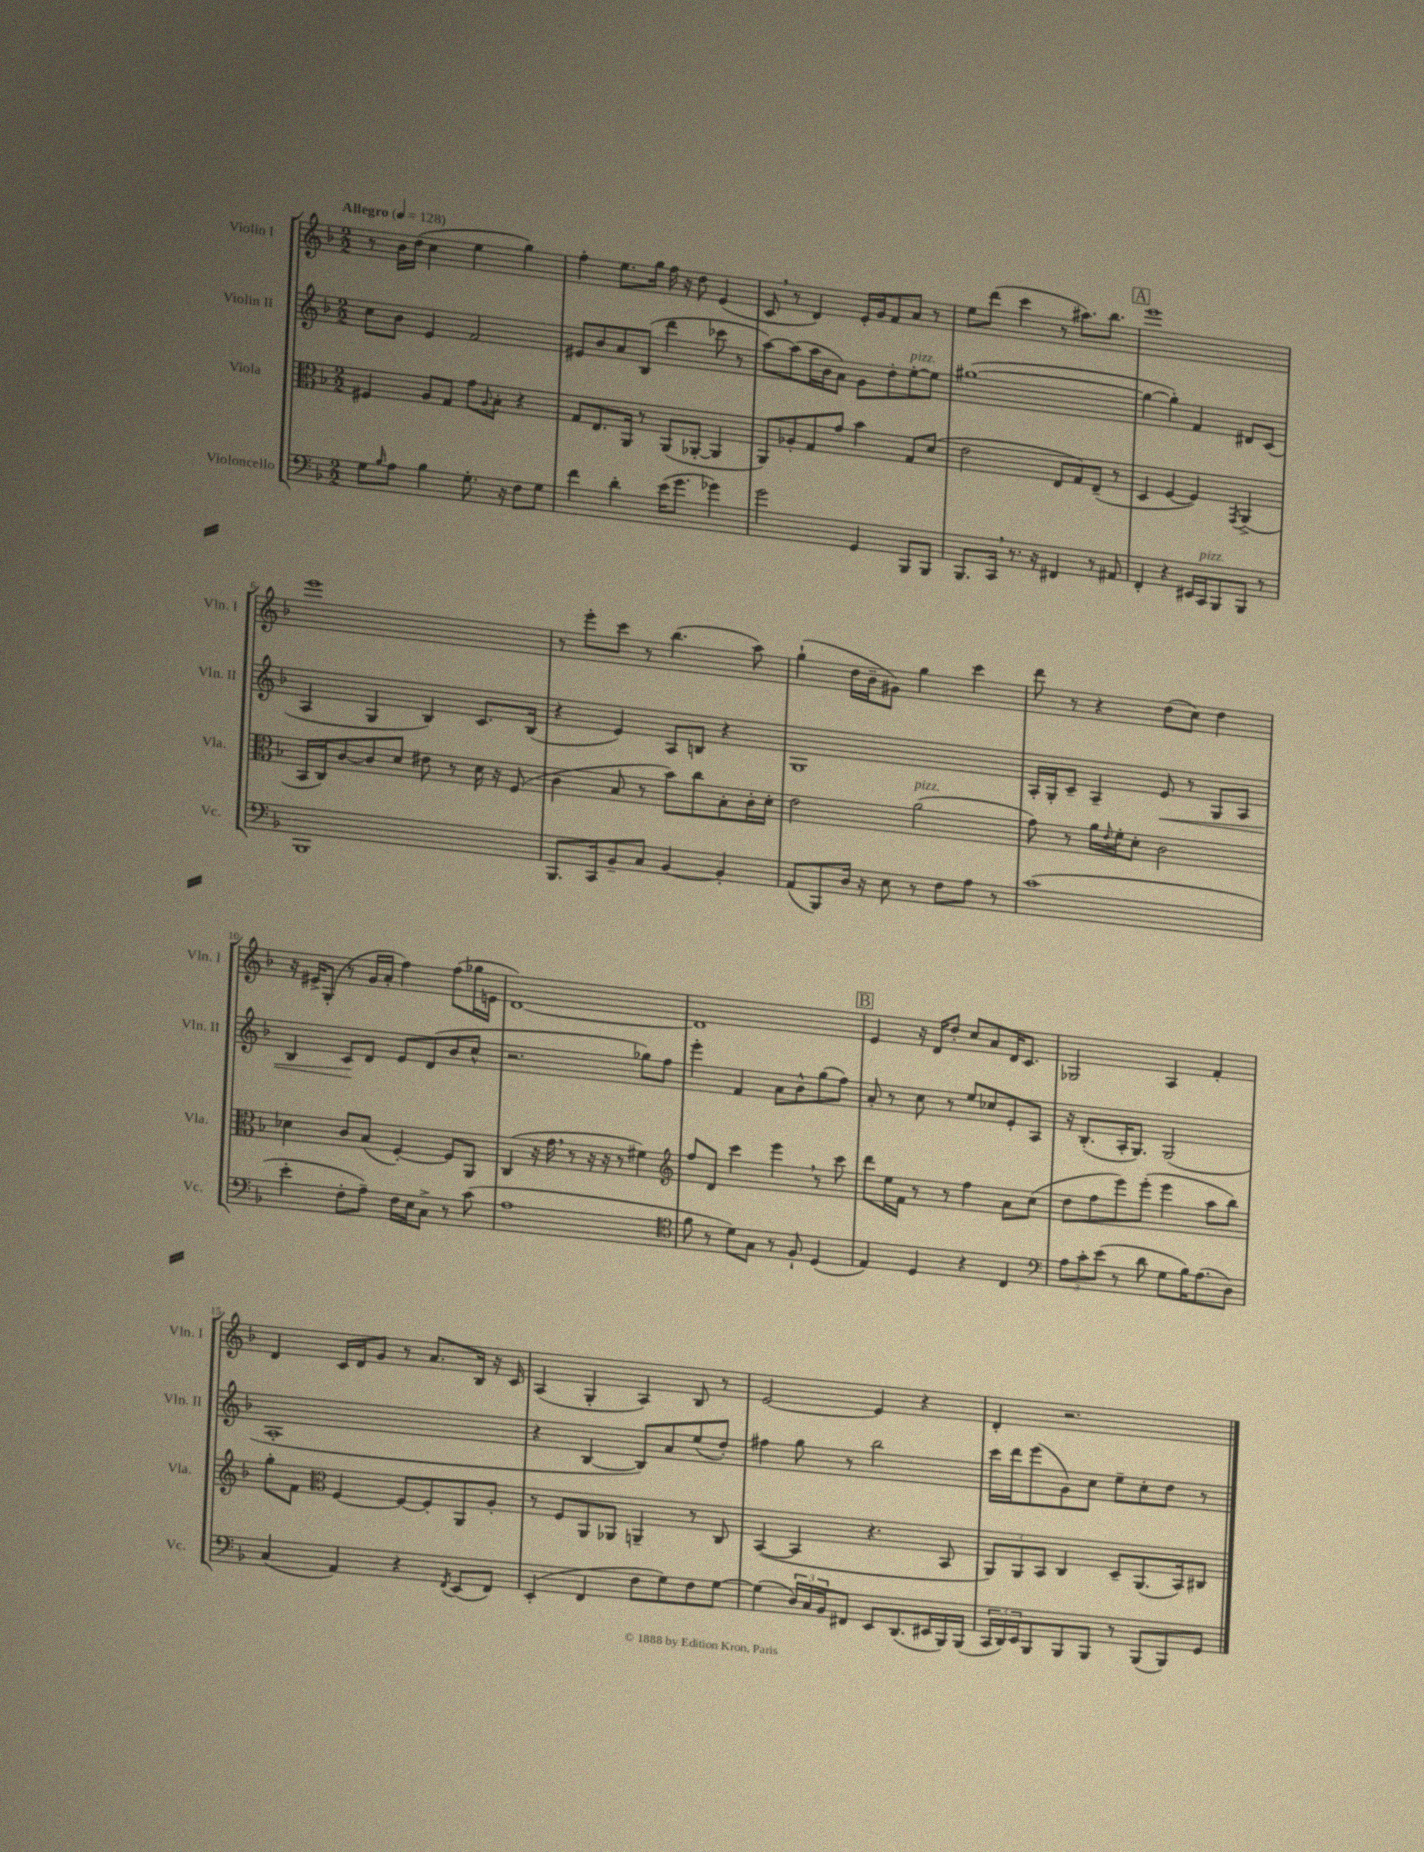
<<
\new StaffGroup <<
\new Staff = "s0" \with { instrumentName = "Violin I" shortInstrumentName = "Vln. I" } {
    \clef treble \key f \major \numericTimeSignature \time 2/2 \tempo "Allegro" 4 = 128
    r8 bes'16 d''16( c''4 e''4 g''4) |
    f''4-. e''8. g''16 f''16 r16 d''8 e'4( |
    c'8 \breathe r8 d'4) e'16-. g'16 f'8 a'8 r8 |
    e''8 d'''8( c'''4 r8 ais''8.) bes''8. |
    \mark \markup { \box "A" } e'''1 |
    e'''1 |
    r8 e'''8-. c'''8 r8 bes''4.( a''8) |
    g''4-!( d''16 bes'16-- gis'8) g''4 c'''4 |
    d'''8 r8 r4 d''8( c''8) d''4 |
    r16 eis'16-> g8-.( r8 g'16 a'16-. f''4) f''8( ges''16 e'16 |
    d'1~) |
    d'1 |
    \mark \markup { \box "B" } e'4 r16 d'16 d''8-. c''8 a'8 d'16 c'8. |
    ges2 a4 f'4-. |
    d'4 c'16 d'16 g'8 r8 a'8. bes16 r16 c'16 |
    a4( g4-. a4) bes8 r8 |
    e'2~ e'4 r4 |
    d'4-. r2. \bar "|." |
}
\new Staff = "s1" \with { instrumentName = "Violin II" shortInstrumentName = "Vln. II" } {
    \clef treble \key f \major \numericTimeSignature \time 2/2
    c''8 bes'8 e'4 f'2 |
    eis'8 bes'8 a'8 bes8( d'''4 ces'''8 r8 |
    a''8~) a''8( a''16 bes'16 a'8) g'8 d''8-. e''8~-.^\markup { \italic "pizz." } e''8 |
    gis''1~( |
    \mark \markup { \box "A" } gis''4~ gis''4-.) f'4 dis'8 c'8( |
    a4 g4 bes4) c'8. bes16( |
    r4 e'4) a8 b8 r4 |
    g1 |
    a16-. g16-. c'8-- a4-- e'8\< r8 g8 a8 |
    bes4 c'8\! d'8 e'8 d'8( bes'8 c''8-^ |
    r2. ges''8) f''8 |
    e'''4-. f'4 a'8 bes'8-^ g''8( f''8) |
    \mark \markup { \box "B" } a'8-. r8 c''8 r8 e''8 ces''8 e'8-. a8 |
    r16 bes8.-.( a16-. g8.) g2( |
    a1-. |
    r4 bes4~ bes8) a'8 e''8( d''8-.) |
    fis''4 g''8 r8 bes''2 |
    c'''16 d'''16 e'''8( g'8) c''8 e''8-- c''8-. d''8 r8 \bar "|." |
}
\new Staff = "s2" \with { instrumentName = "Viola" shortInstrumentName = "Vla." } {
    \clef alto \key f \major \numericTimeSignature \time 2/2
    fis4 a8 g8 g'8 \appoggiatura { a8 } bes8-. r4 |
    g8 e8. a,16 r8 a,8( aes,8~-. aes,4 |
    a,8) aes8-. g8 g'8 bes'4 g8 d'8( |
    e'2 e8 g8) e8--( r8 |
    \mark \markup { \box "A" } d4 f4~ f4) \acciaccatura { g,8 } a,4->( |
    bes,16 c16) c'8~ c'8 d'8 eis'8 r8 d'16 r16 f8( |
    c'4 bes8 r8 bes'8) c''8 bes8-. c'16-. d'16-. |
    e'2 a'2^\markup { \italic "pizz." }( |
    g'8) r8 a'16 \appoggiatura { e'8 } f'16-. d'8-. c'2 |
    des'4 c'8 bes8( f4~-.) f8 a,8 |
    c4( r16 g'16 \breathe r8 r16 r16 r8 fis'4) |
    \clef treble f''8 d'8 c'''4 e'''4 \breathe r8 c'''8 |
    \mark \markup { \box "B" } d'''8 e''16 f'16 r8 r8 f''4 a'8 c''8( |
    d''8 f''8 e'''8) e'''8-.( e'''4 a''8 bes''8) |
    g''8-. f'8 \clef alto f4~ f8~ f8-. a,8 a8-. |
    r8 f8 a,8 aes,8 a,4-- r8 c8 |
    bes,4~( bes,4 r4. bes,8 |
    \tuplet 3/2 { a,8) a,8 bes,8 } c4 d8-- a,8.( bes,16) cis8 \bar "|." |
}
\new Staff = "s3" \with { instrumentName = "Violoncello" shortInstrumentName = "Vc." } {
    \clef bass \key f \major \numericTimeSignature \time 2/2
    g8 \grace { bes16 } a8 bes4 g8.-. r16 f8 g8 |
    f'4 d'4-. e'16( g'8. ges'4) |
    g'2 g,4 bes,,8 bes,,8 |
    bes,,8. c,16 \breathe r8. r16 fis,4 r8 ais,8 |
    \mark \markup { \box "A" } f,4-. r4 eis,16 c,16^\markup { \italic "pizz." } bes,,8 bes,,8 r8 |
    bes,,1 |
    bes,,8. c,16 bes,8-- c8 bes,4~ bes,4-. |
    a,8( bes,,8) d16 r16 e8 r8 f8 a8 r8 |
    c'1( |
    e'4-. f8-. a8--) f16 e16 c8-> r8 c'8( |
    a1 |
    \clef tenor f'8 r8 d'8) g8 r8 f8-! d4( |
    \mark \markup { \box "B" } e4) d4 r4 c4 |
    \clef bass \tuplet 3/2 { a8 c'8-. e'8( } r8 d'8 g8 bes16) a8.( d8) |
    c4( a,4) r4 \acciaccatura { f,8 } e,8( f,8) |
    e,4-.( f,4 f8 g8) f8 g8~ |
    g4( \tuplet 3/2 { d16) c16 bes,16 } fis,8 e,8 d,8.( eis,16 bes,,16) bes,,16( |
    \tuplet 3/2 { c,16 d,16) e,16 } bes,,8 bes,,8 bes,,8 r8 bes,,8( bes,,8) g,8 \bar "|." |
}
>>
>>
